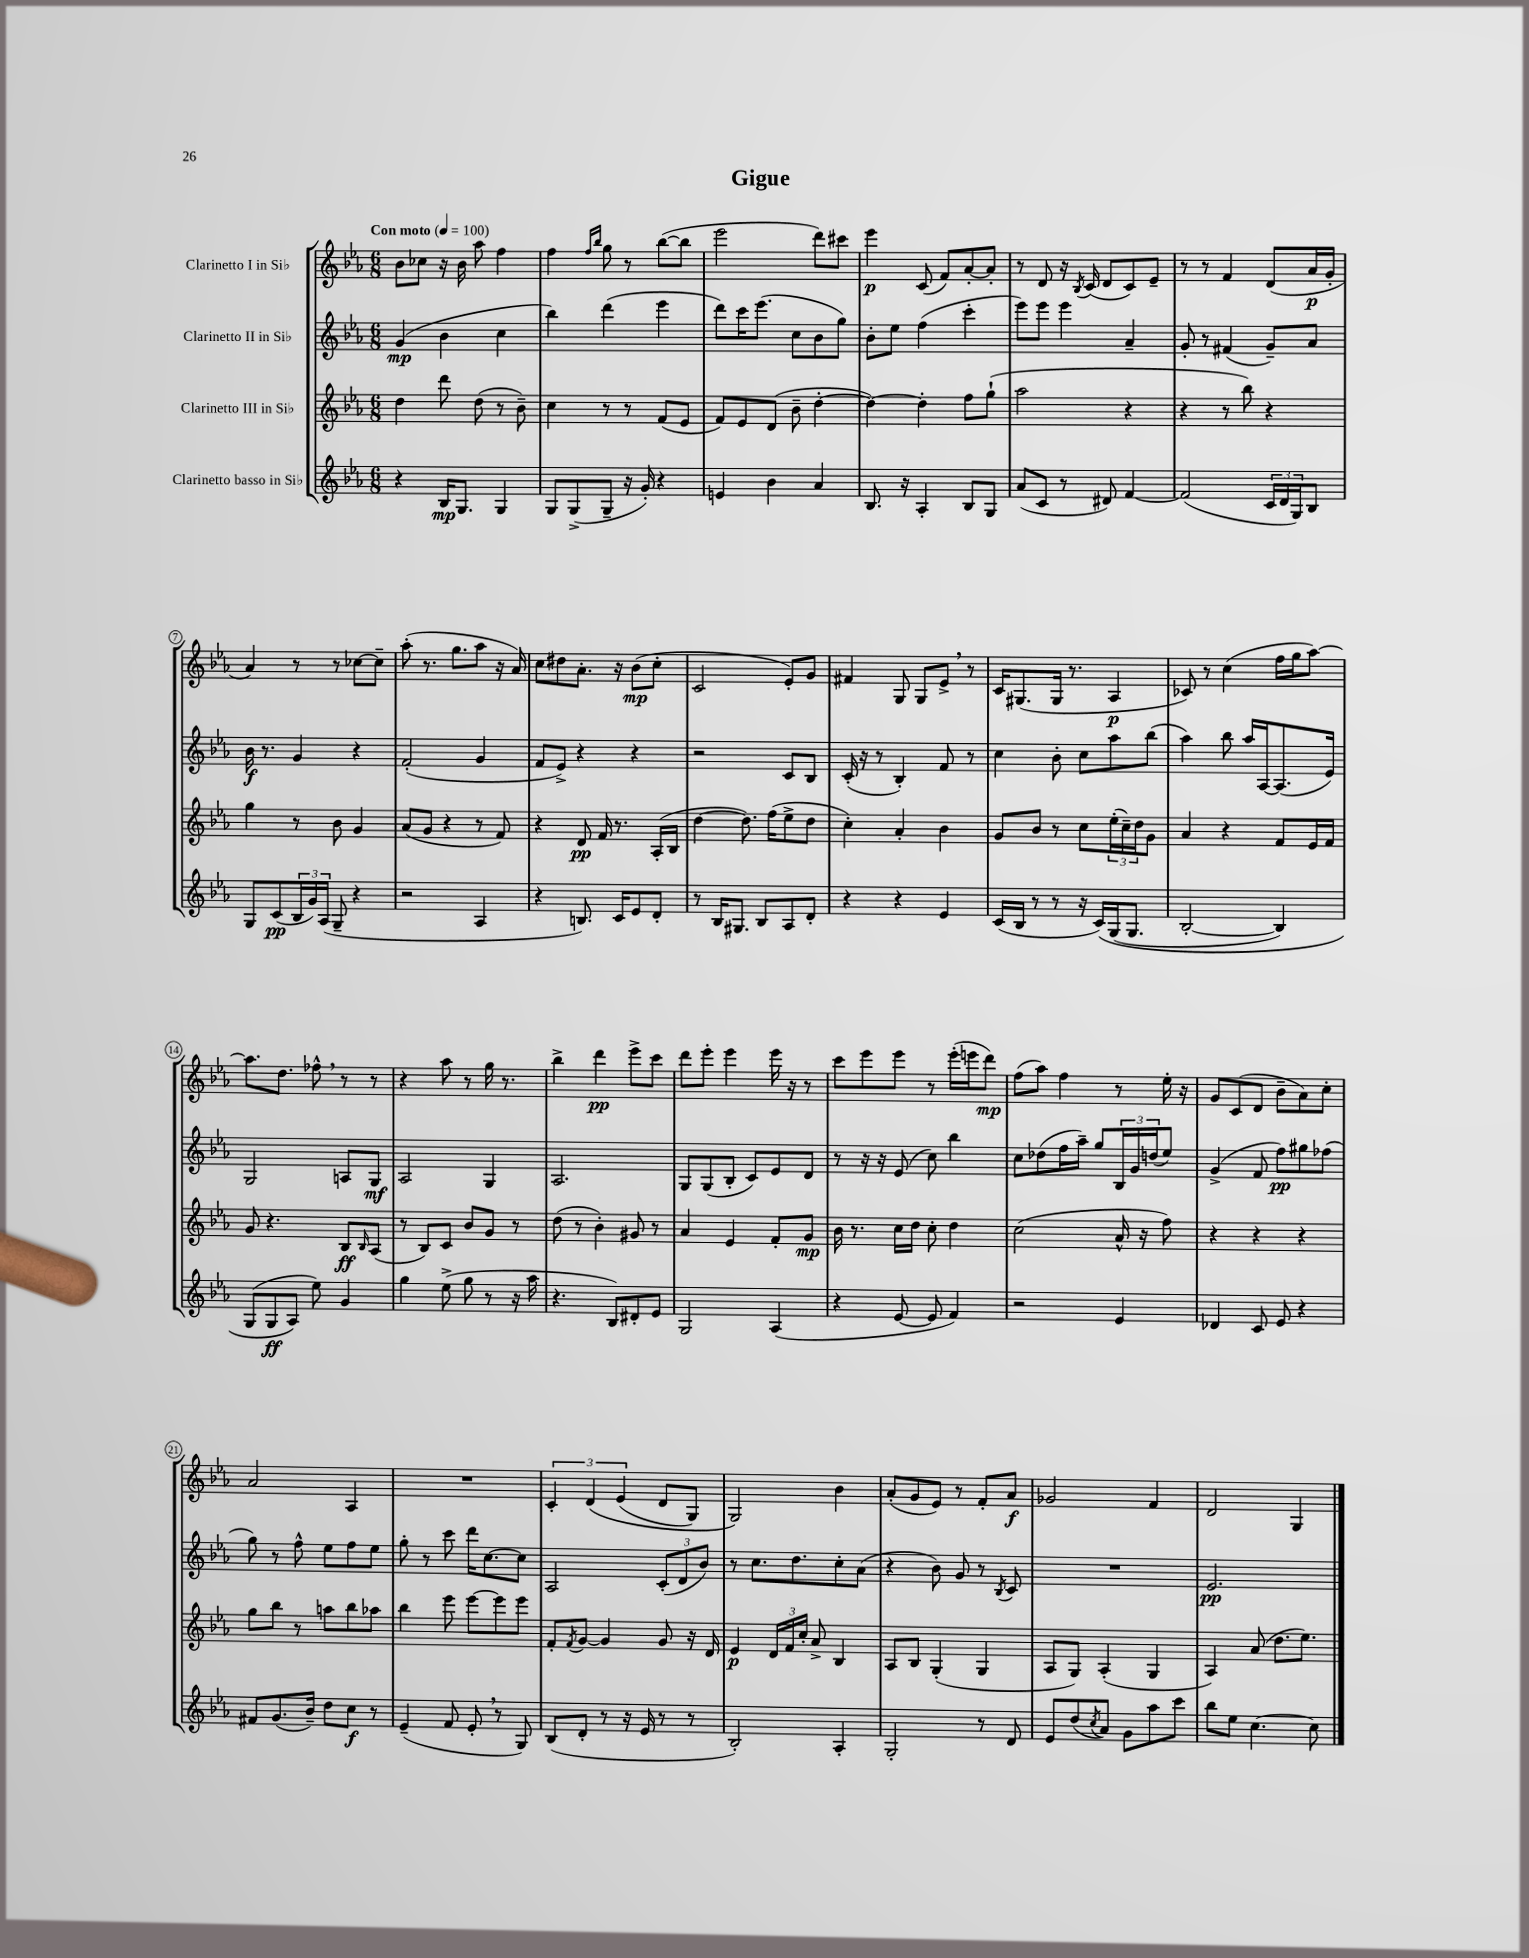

**kern	**dynam	**kern	**dynam	**kern	**dynam	**kern	**dynam
*part4	*part4	*part3	*part3	*part2	*part2	*part1	*part1
*staff4	*staff4	*staff3	*staff3	*staff2	*staff2	*staff1	*staff1
*I"Clarinetto basso in Si♭	*	*I"Clarinetto III in Si♭	*	*I"Clarinetto II in Si♭	*	*I"Clarinetto I in Si♭	*
*clefG2	*	*clefG2	*	*clefG2	*	*clefG2	*
*k[b-e-a-]	*	*k[b-e-a-]	*	*k[b-e-a-]	*	*k[b-e-a-]	*
*M6/8	*	*M6/8	*	*M6/8	*	*M6/8	*
*MM100	*	*MM100	*	*MM100	*	*MM100	*
=1	=1	=1	=1	=1	=1	=1	=1
!	!	!	!	!	!	!LO:TX:a:B:t=Con moto	!
4r	.	4dd\	.	(4g/	mp	8b-\L	.
.	.	.	.	.	.	8cc-X\J	.
16B-/KL	mp	8ddd\	.	4b-\	.	16r	.
8.G/J	.	.	.	.	.	16b-\	.
.	.	(8dd\	.	.	.	8aa-\	.
4G/	.	8r	.	4cc\	.	4ff\	.
.	.	8b-~\)	.	.	.	.	.
=2	=2	=2	=2	=2	=2	=2	=2
8G/L	.	4cc\	.	4bb-\)	.	4ff\	.
(8G^/	.	.	.	.	.	.	.
.	.	.	.	.	.	16qqff/LL	.
.	.	.	.	.	.	16qqbb-/JJ	.
8G~/J	.	8r	.	(4ddd\	.	8gg\	.
16r	.	8r	.	.	.	8r	.
16g'/)	.	.	.	.	.	.	.
4r	.	(8f/L	.	4eee-\	.	([8bb-\L	.
.	.	8e-/J	.	.	.	8bb-\J]	.
=3	=3	=3	=3	=3	=3	=3	=3
4en/	.	8f/L)	.	8ddd\L)	.	2eee-\	.
.	.	8e-/	.	16ccc\K	.	.	.
.	.	.	.	(8.eee-\J	.	.	.
4b-\	.	(8d/J	.	.	.	.	.
.	.	8b-~\	.	8cc\L	.	.	.
4a-/	.	[4dd'\	.	8b-\	.	8ddd\L)	.
.	.	.	.	8gg\J)	.	8ccc#X\J	.
=4	=4	=4	=4	=4	=4	=4	=4
8.B-/	.	4dd\_)	.	8b-'\L	.	4eee-\	p
.	.	.	.	8ee-\J	.	.	.
16r	.	.	.	.	.	.	.
4A-'/	.	4dd'\]	.	(4ff\	.	(8c/	.
.	.	.	.	.	.	8f/L)	.
8B-/L	.	8ff\L	.	4ccc'\	.	[8a-'/	.
8G/J	.	(8gg`\J	.	.	.	8a-'/J]	.
=5	=5	=5	=5	=5	=5	=5	=5
(8a-/L	.	2aa-\	.	8eee-\L)	.	8r	.
8c/J	.	.	.	8eee-\J	.	8d/	.
8r	.	.	.	4eee-\	.	16r	.
.	.	.	.	.	.	8qB-/	.
.	.	.	.	.	.	(16c/	.
8d#X/)	.	.	.	.	.	8d/L	.
[4f/	.	4r	.	4a-~/	.	8c/)	.
.	.	.	.	.	.	8e-~/J	.
=6	=6	=6	=6	=6	=6	=6	=6
(2f/]	.	4r	.	8g'/	.	8r	.
.	.	.	.	8r	.	8r	.
.	.	8r	.	(4f#X/	.	4f/	.
.	.	8bb-\)	.	.	.	.	.
24c/LL	.	4r	.	8g~/L)	.	(8d/L	.
24d/	.	.	.	.	.	.	.
24G/J)	.	.	.	.	.	.	.
8B-/J	.	.	.	8a-/J	.	16a-/L	p
.	.	.	.	.	.	16g'/JJ	.
!!LO:LB:g=z
=7	=7	=7	=7	=7	=7	=7	=7
8G/L	.	4gg\	.	16b-\	f	4a-/)	.
.	.	.	.	8.r	.	.	.
(8c/	pp	.	.	.	.	.	.
24B-/L	.	8r	.	4g/	.	8r	.
24g/)	.	.	.	.	.	.	.
(24A-/JJ	.	.	.	.	.	.	.
8G~/	.	8b-\	.	.	.	8r	.
4r	.	4g/	.	4r	.	[8cc-X\L	.
.	.	.	.	.	.	8cc-~\J]	.
=8	=8	=8	=8	=8	=8	=8	=8
2r	.	(8a-/L	.	(2f'/	.	(8aa-'\	.
.	.	8g/J	.	.	.	8.r	.
.	.	4r	.	.	.	.	.
.	.	.	.	.	.	8.gg\L	.
4A-/	.	8r	.	4g/	.	8aa-\J	.
.	.	8f/)	.	.	.	16r	.
.	.	.	.	.	.	16a-/)	.
=9	=9	=9	=9	=9	=9	=9	=9
4r	.	4r	.	8f/L	.	8cc\L	.
.	.	.	.	8e-^/J)	.	8dd#X\	.
8.Bn/)	.	8d/	pp	4r	.	8.a-'\J	.
.	.	16f/	.	.	.	.	.
16c/KL	.	8.r	.	.	.	16r	.
8e-/	.	.	.	4r	.	(8b-\L	mp
8d'/J	.	(16A-'/LL	.	.	.	8cc'\J	.
.	.	16B-/JJ	.	.	.	.	.
=10	=10	=10	=10	=10	=10	=10	=10
8r	.	[4dd\	.	2r	.	2c/	.
16B-/KL	.	.	.	.	.	.	.
8.G#X/J	.	.	.	.	.	.	.
.	.	8.dd\])	.	.	.	.	.
8B-/L	.	.	.	.	.	.	.
.	.	(16ff\KL	.	.	.	.	.
8A-/	.	8ee-^\	.	8c/L	.	8e-'/L)	.
8d'/J	.	8dd\J	.	8B-/J	.	8g/J	.
=11	=11	=11	=11	=11	=11	=11	=11
4r	.	4cc'\)	.	(16c'/	.	4f#X/	.
.	.	.	.	16r	.	.	.
.	.	.	.	8r	.	.	.
4r	.	4a-'/	.	4B-'/)	.	8G/	.
.	.	.	.	.	.	8G/L	.
4e-/	.	4b-\	.	8f/	.	8e-^,/J	.
.	.	.	.	8r	.	8r	.
=12	=12	=12	=12	=12	=12	=12	=12
(16c/LL	.	8g/L	.	4cc\	.	16c/KL	.
16B-/JJ	.	.	.	.	.	(8.G#X/	.
8r	.	8b-/J	.	.	.	.	.
8r	.	8r	.	8b-'\	.	16G#/Jk	.
.	.	.	.	.	.	8.r	.
16r	.	8cc\L	.	8cc\L	.	.	.
(16c/LL)	.	.	.	.	.	.	.
(16G/J	.	(24ee-'\L	.	8aa-\	.	4A-/	p
.	.	24cc~\)	.	.	.	.	.
8.G/J	.	.	.	.	.	.	.
.	.	24dd\J	.	.	.	.	.
.	.	8g\J	.	(8bb-\J	.	.	.
=13	=13	=13	=13	=13	=13	=13	=13
[2B-'/	.	4a-/	.	4aa-\)	.	8c-X/)	.
.	.	.	.	.	.	8r	.
.	.	4r	.	8bb-\	.	(4cc\	.
.	.	.	.	16aa-/LL	.	.	.
.	.	.	.	[16A-/J	.	.	.
4B-/])	.	8f/L	.	(8.A-/]	.	16ff\LL	.
.	.	.	.	.	.	16gg\J	.
.	.	16e-/L	.	.	.	[8aa-\J)	.
.	.	16f/JJ	.	16e-/Jk)	.	.	.
!!LO:LB:g=z
=14	=14	=14	=14	=14	=14	=14	=14
(8G/L	.	8g/	.	2G/	.	8.aa-\L]	.
8G/	ff	4.r	.	.	.	.	.
.	.	.	.	.	.	8.dd\J	.
8A-/J)	.	.	.	.	.	.	.
8ee-\)	.	.	.	.	.	8ff-X^^,\	.
4g/	.	8B-/L	ff	8An/L	.	8r	.
.	.	16qqB-/	.	.	.	.	.
.	.	(8A-/J	.	8G/J	mf	8r	.
=15	=15	=15	=15	=15	=15	=15	=15
4gg\	.	8r	.	2A-/	.	4r	.
.	.	8B-/L)	.	.	.	.	.
(8ee-^\	.	8c/J	.	.	.	8aa-\	.
8gg\	.	8b-/L	.	.	.	8r	.
8r	.	8g/J	.	4G/	.	16gg\	.
.	.	.	.	.	.	8.r	.
16r	.	8r	.	.	.	.	.
16aa-\	.	.	.	.	.	.	.
=16	=16	=16	=16	=16	=16	=16	=16
4.r	.	(8dd\	.	2.A-/	.	4bb-^\	.
.	.	8r	.	.	.	.	.
.	.	4b-'\)	.	.	.	4ddd\	pp
8B-/L)	.	.	.	.	.	.	.
8d#X'/	.	8g#X/	.	.	.	8eee-^\L	.
8e-/J	.	8r	.	.	.	8ccc\J	.
=17	=17	=17	=17	=17	=17	=17	=17
2G/	.	4a-/	.	8G/L	.	8ddd\L	.
.	.	.	.	(8G/	.	8eee-'\J	.
.	.	4e-/	.	8B-'/J	.	4eee-\	.
.	.	.	.	8c/L)	.	.	.
(4A-/	.	8f'/L	.	8e-/	.	16eee-\	.
.	.	.	.	.	.	16r	.
.	.	8g/J	mp	8d/J	.	8r	.
=18	=18	=18	=18	=18	=18	=18	=18
4r	.	16b-\	.	8r	.	8ccc\L	.
.	.	8.r	.	.	.	.	.
.	.	.	.	16r	.	8eee-\	.
.	.	.	.	16r	.	.	.
[8e-/	.	16cc\LL	.	(8e-/	.	8eee-\J	.
.	.	16dd\JJ	.	.	.	.	.
8e-/]	.	8cc'\	.	8cc\)	.	8r	.
4f/)	.	4dd\	.	4bb-\	.	(16eee-'\LL	.
.	.	.	.	.	.	16eeen\J	.
.	.	.	.	.	.	8ddd\J)	mp
=19	=19	=19	=19	=19	=19	=19	=19
2r	.	(2cc\	.	8cc\L	.	(8ff\L	.
.	.	.	.	(8dd-X\	.	8aa-\J)	.
.	.	.	.	16ff\L	.	4ff\	.
.	.	.	.	16aa-~\JJ)	.	.	.
.	.	.	.	8gg/L	.	.	.
4e-/	.	16a-^^/	.	24B-/L	.	8r	.
.	.	.	.	24g/	.	.	.
.	.	16r	.	.	.	.	.
.	.	.	.	(24ddn/J	.	.	.
.	.	8ff\)	.	8ee-/J)	.	16ee-'\	.
.	.	.	.	.	.	16r	.
=20	=20	=20	=20	=20	=20	=20	=20
4d-X/	.	4r	.	(4g^/	.	8g/L	.
.	.	.	.	.	.	(8c/	.
8c/	.	4r	.	8f/	.	8d/J	.
8e-/	.	.	.	8ff\L)	pp	8b-~\L	.
4r	.	4r	.	8gg#X\	.	8a-\)	.
.	.	.	.	(8ff-X\J	.	8cc'\J	.
!!LO:LB:g=z
=21	=21	=21	=21	=21	=21	=21	=21
8f#X/L	.	8gg\L	.	8gg\)	.	2a-/	.
(8.g/	.	8bb-\J	.	8r	.	.	.
.	.	8r	.	8ff^^\	.	.	.
16b-~/Jk)	.	.	.	.	.	.	.
8dd\L	.	8aan\L	.	8ee-\L	.	.	.
8cc\J	f	8bb-\	.	8ff\	.	4A-/	.
8r	.	8aa-X\J	.	8ee-\J	.	.	.
=22	=22	=22	=22	=22	=22	=22	=22
(4e-~/	.	4bb-\	.	8gg'\	.	2.r	.
.	.	.	.	8r	.	.	.
8f/	.	8eee-\	.	8ccc\	.	.	.
8e-',/	.	[8eee-\L	.	16ddd\KL	.	.	.
.	.	.	.	[8.cc\	.	.	.
8r	.	8eee-\]	.	.	.	.	.
8G/)	.	8eee-\J	.	8cc\J]	.	.	.
=23	=23	=23	=23	=23	=23	=23	=23
(8B-/L	.	8f'/L	.	2A-/	.	6c'/	.
.	.	8qf/	.	.	.	.	.
8d'/J	.	[8g/J	.	.	.	.	.
.	.	.	.	.	.	(6d/	.
8r	.	4g/]	.	.	.	.	.
.	.	.	.	.	.	(6e-/	.
16r	.	.	.	.	.	.	.
16e-/	.	.	.	.	.	.	.
8r	.	8g/	.	(12c'/L	.	8d/L	.
.	.	.	.	12d/	.	.	.
8r	.	16r	.	.	.	8G/J)	.
.	.	.	.	12b-/J)	.	.	.
.	.	16d/	.	.	.	.	.
=24	=24	=24	=24	=24	=24	=24	=24
2B-'/)	.	4e-/	p	8r	.	2G/)	.
.	.	.	.	8.cc\L	.	.	.
.	.	24d/LL	.	.	.	.	.
.	.	24f/	.	.	.	.	.
.	.	.	.	8.dd\	.	.	.
.	.	24cc'/JJ	.	.	.	.	.
.	.	8a-^/	.	.	.	.	.
4A-'/	.	4B-/	.	8cc'\	.	4b-\	.
.	.	.	.	(8a-\J	.	.	.
=25	=25	=25	=25	=25	=25	=25	=25
2G'/	.	8A-/L	.	4r	.	(8a-'/L	.
.	.	8B-/J	.	.	.	8g/	.
.	.	(4G'/	.	8b-\)	.	8e-/J)	.
.	.	.	.	8g/	.	8r	.
8r	.	4G/	.	8r	.	8f'/L	.
.	.	.	.	8qB-/	.	.	.
8d/	.	.	.	8c/	.	8a-/J	f
=26	=26	=26	=26	=26	=26	=26	=26
8e-/L	.	8A-/L	.	2.r	.	2g-X/	.
(8dd/	.	8G/J)	.	.	.	.	.
8qcc/	.	.	.	.	.	.	.
8a-/J)	.	(4A-'/	.	.	.	.	.
8g\L	.	.	.	.	.	.	.
8aa-\	.	4G/	.	.	.	4f/	.
8ccc\J	.	.	.	.	.	.	.
=27	=27	=27	=27	=27	=27	=27	=27
8bb-\L	.	4A-/)	.	2.e-/	pp	2d/	.
8ee-\J	.	.	.	.	.	.	.
[4.cc\	.	(8a-/	.	.	.	.	.
.	.	8.dd\L	.	.	.	.	.
.	.	.	.	.	.	4G/	.
.	.	8.ee-\J)	.	.	.	.	.
8cc\]	.	.	.	.	.	.	.
==	==	==	==	==	==	==	==
*-	*-	*-	*-	*-	*-	*-	*-
